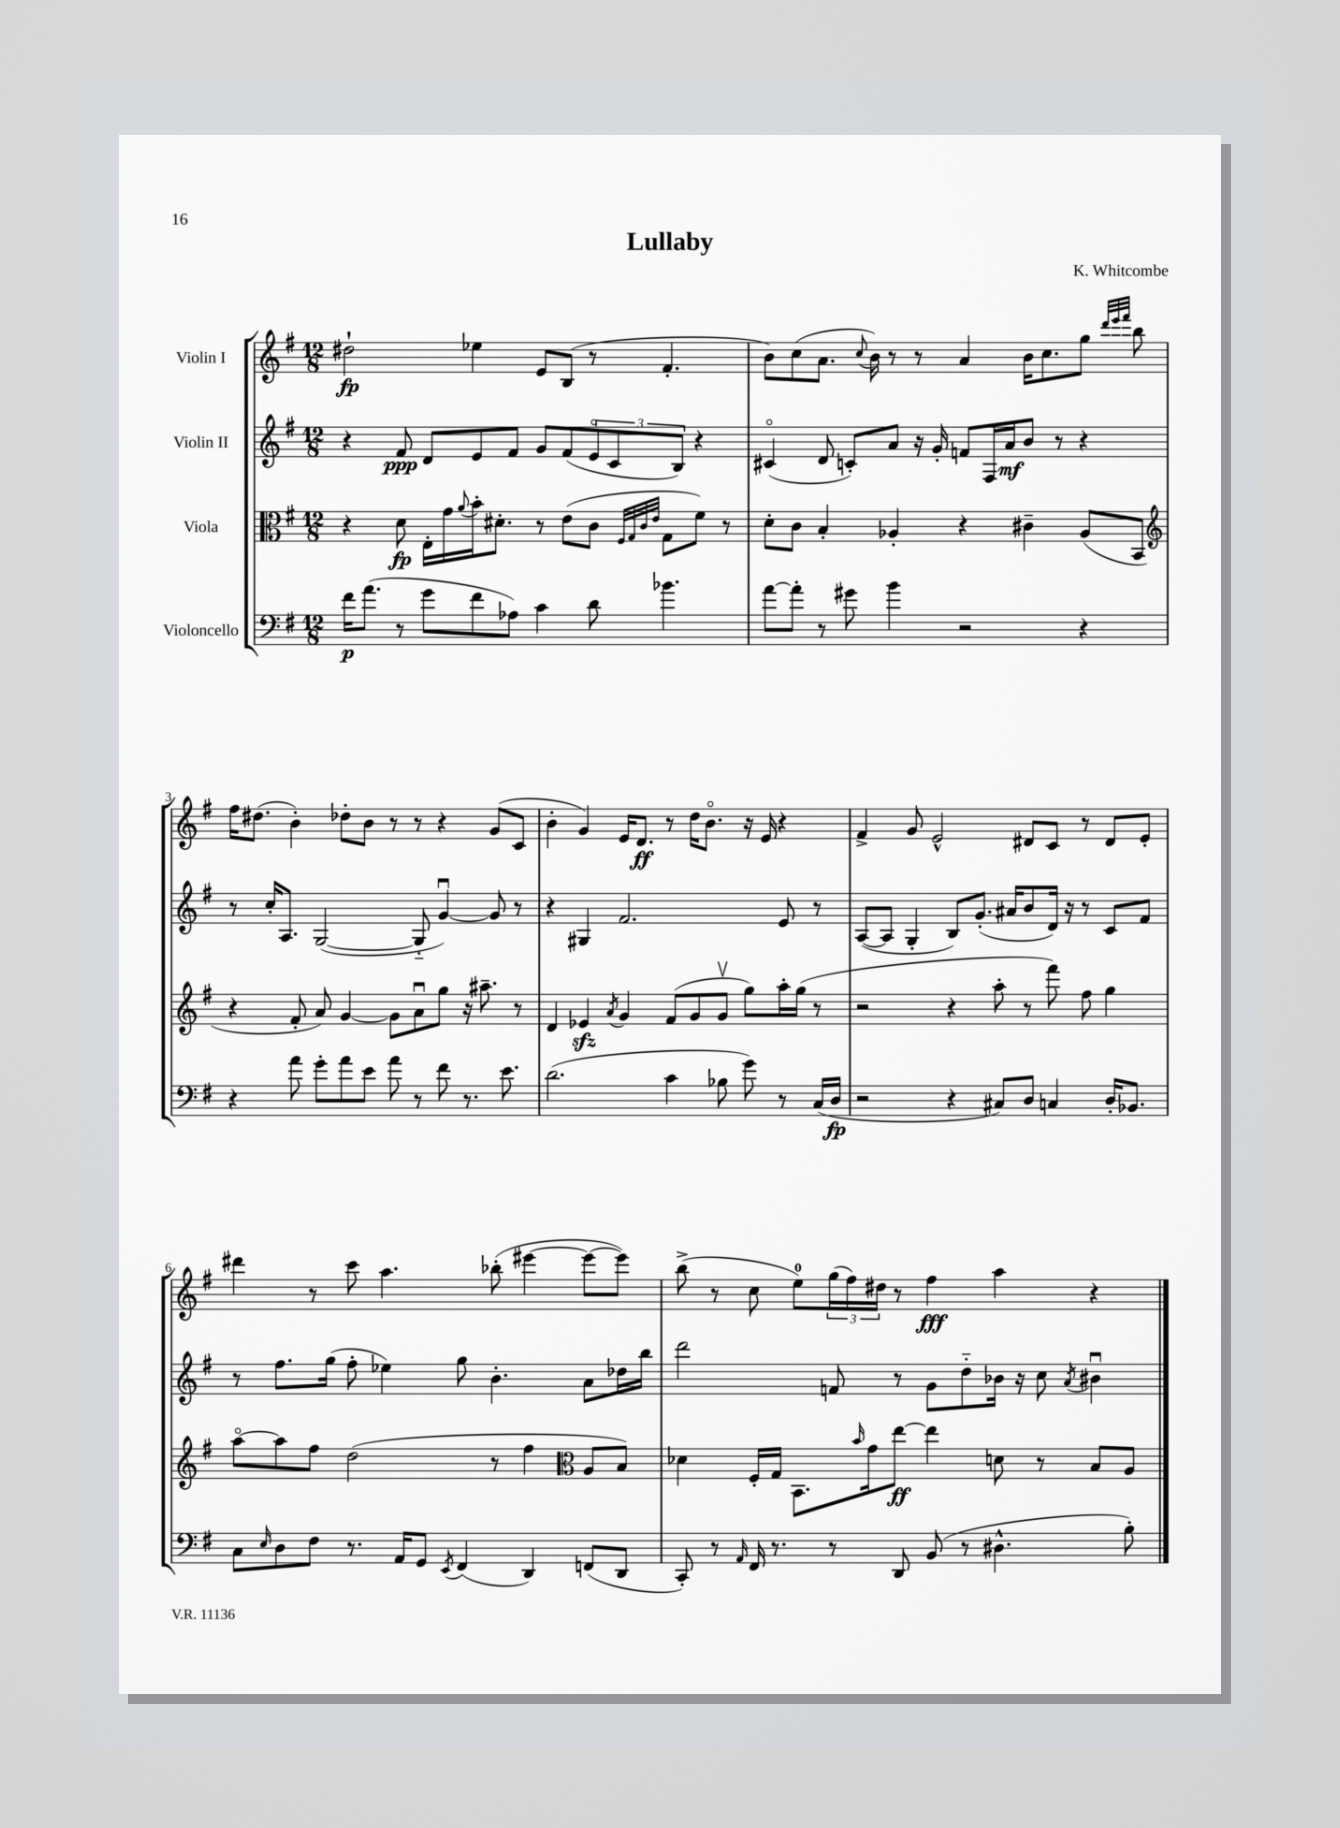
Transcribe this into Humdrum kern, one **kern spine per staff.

**kern	**dynam	**kern	**dynam	**kern	**dynam	**kern	**dynam
*part4	*part4	*part3	*part3	*part2	*part2	*part1	*part1
*staff4	*staff4	*staff3	*staff3	*staff2	*staff2	*staff1	*staff1
*I"Violoncello	*	*I"Viola	*	*I"Violin II	*	*I"Violin I	*
*clefF4	*	*clefC3	*	*clefG2	*	*clefG2	*
*k[f#]	*	*k[f#]	*	*k[f#]	*	*k[f#]	*
*M12/8	*	*M12/8	*	*M12/8	*	*M12/8	*
=1	=1	=1	=1	=1	=1	=1	=1
16f#\KL	p	4r	.	4r	.	2dd#X`\	fp
(8.a\J	.	.	.	.	.	.	.
8r	.	8d\	fp	8f#/	ppp	.	.
8g\L	.	16E'\LL	.	8d/L	.	.	.
.	.	16g\	.	.	.	.	.
.	.	8qqa/	.	.	.	.	.
8f#\	.	16b'\J	.	8e/	.	4ee-X\	.
.	.	8.d#X'\J	.	.	.	.	.
8A-X\J)	.	.	.	8f#/J	.	.	.
4c\	.	8r	.	8g/L	.	8e/L	.
.	.	(8e\L	.	(8f#/	.	(8B/J	.
8d\	.	8c\J	.	12e/	.	8r	.
.	.	.	.	12c/	.	.	.
.	.	32qqF#/LLL	.	.	.	.	.
.	.	32qqG/	.	.	.	.	.
.	.	32qqc/	.	.	.	.	.
.	.	32qqe/JJJ	.	.	.	.	.
4.b-X\	.	8G\L	.	.	.	4.f#'/	.
.	.	.	.	12B/J)	.	.	.
.	.	8f#\J)	.	4r	.	.	.
.	.	8r	.	.	.	.	.
=2	=2	=2	=2	=2	=2	=2	=2
[8a\L	.	8d'\L	.	(4c#X/	.	8b\L)	.
8a'\J]	.	8c\J	.	.	.	(8cc\	.
8r	.	4B'/	.	8d/	.	8.a\J	.
8g#X\	.	.	.	8cn'/L)	.	.	.
.	.	.	.	.	.	8qqcc/	.
.	.	.	.	.	.	16b\)	.
4b\	.	4A-X'/	.	8a/J	.	8r	.
.	.	.	.	16r	.	8r	.
.	.	.	.	16g'/	.	.	.
2r	.	4r	.	8fn/L	.	4a/	.
.	.	.	.	16F#/L	.	.	.
.	.	.	.	16a/J	mf	.	.
.	.	4c#X~\	.	8b/J	.	16b\KL	.
.	.	.	.	.	.	8.cc\	.
.	.	.	.	8r	.	.	.
4r	.	(8A-/L	.	4r	.	8gg\J	.
.	.	.	.	.	.	32qqddd/LLL	.
.	.	.	.	.	.	32qqeee/	.
.	.	.	.	.	.	32qqfff#/JJJ	.
.	.	8BB/J	.	.	.	8bb\	.
!!LO:LB:g=z
=3	=3	=3	=3	=3	=3	=3	=3
*	*	*clefG2	*	*	*	*	*
4r	.	4r	.	8r	.	16ff#\KL	.
.	.	.	.	.	.	(8.dd#X\J	.
.	.	.	.	16cc'/KL	.	.	.
.	.	.	.	8.A/J	.	.	.
8a\	.	8f#'/	.	.	.	4b'\)	.
8g'\L	.	8a/)	.	([2G/	.	.	.
8a\	.	[4g/	.	.	.	8dd-X'\L	.
8e\J	.	.	.	.	.	8b\J	.
8a\	.	8g\L]	.	.	.	8r	.
8r	.	8au\	.	8G/]	.	8r	.
8f#\	.	8gg\J	.	[4gu/)	.	4r	.
8.r	.	16r	.	.	.	.	.
.	.	8.aa#X~\	.	.	.	.	.
.	.	.	.	8g/]	.	(8g/L	.
8.e\	.	.	.	.	.	.	.
.	.	8r	.	8r	.	8c/J	.
=4	=4	=4	=4	=4	=4	=4	=4
(2.d\	.	4d/	.	4r	.	4b'\	.
.	.	4e-Xzz/	.	4G#X/	.	4g/)	.
.	.	8qa/	.	.	.	.	.
.	.	4g/	.	2.f#/	.	16e/KL	.
.	.	.	.	.	.	8.d/J	ff
4c\	.	(8f#/L	.	.	.	8r	.
.	.	8g/	.	.	.	16dd\KL	.
.	.	.	.	.	.	8.b\J	.
8B-X\	.	8gv/J	.	.	.	.	.
8g\)	.	8gg\L)	.	.	.	16r	.
.	.	.	.	.	.	16e/	.
8r	.	16aa'\L	.	8e/	.	4r	.
.	.	(16gg\JJ	.	.	.	.	.
(16C/LL	.	8r	.	8r	.	.	.
16D/JJ	fp	.	.	.	.	.	.
=5	=5	=5	=5	=5	=5	=5	=5
2r	.	2r	.	([8A/L	.	4f#^/	.
.	.	.	.	8A/J]	.	.	.
.	.	.	.	4G'/	.	8g/	.
.	.	.	.	.	.	2e^^/	.
4r	.	4r	.	8B/L)	.	.	.
.	.	.	.	(8.g'/J	.	.	.
8C#X/L)	.	8aa'\	.	.	.	.	.
.	.	.	.	16a#X/KL	.	.	.
8D/J	.	8r	.	8b/	.	8d#X/L	.
4Cn/	.	8fff#\)	.	16d/Jk)	.	8c/J	.
.	.	.	.	16r	.	.	.
.	.	8ff#\	.	8r	.	8r	.
16D'/KL	.	4gg\	.	8c/L	.	8d#/L	.
8.BB-X/J	.	.	.	.	.	.	.
.	.	.	.	8f#/J	.	8e'/J	.
!!LO:LB:g=z
=6	=6	=6	=6	=6	=6	=6	=6
8C\L	.	[8aa\L	.	8r	.	4ddd#X\	.
16qqE/	.	.	.	.	.	.	.
8D\	.	8aa\]	.	8.ff#\L	.	.	.
8F#\J	.	8ff#\J	.	.	.	8r	.
.	.	.	.	(16gg\Jk	.	.	.
8.r	.	(2dd\	.	8ff#'\	.	8ccc\	.
.	.	.	.	4ee-X\)	.	4.aa\	.
16AA/KL	.	.	.	.	.	.	.
8GG/J	.	.	.	.	.	.	.
8qEE/	.	.	.	.	.	.	.
(4FF#/	.	.	.	8gg\	.	.	.
.	.	8r	.	4.b'\	.	(8bb-X'\	.
4DD/)	.	4ff#\	.	.	.	[4eee#X\	.
*	*	*clefC3	*	*	*	*	*
(8FFn/L	.	8A/L	.	8a\L	.	8eee#\L_	.
8DD/J	.	8B/J)	.	16dd-X\L	.	8eee#\J])	.
.	.	.	.	16bb\JJ	.	.	.
=7	=7	=7	=7	=7	=7	=7	=7
8CC'/)	.	4d-X\	.	2ddd\	.	(8bb^\	.
8r	.	.	.	.	.	8r	.
16qqAA/	.	.	.	.	.	.	.
16FF#/	.	16F#'/LL	.	.	.	8cc\	.
8.r	.	16G/JJ	.	.	.	.	.
.	.	8.BB\L	.	.	.	8ee\L)	.
8r	.	.	.	8fn/	.	(24gg\L	.
.	.	.	.	.	.	24ff#\)	.
.	.	16qqb/	.	.	.	.	.
.	.	16g\k	.	.	.	.	.
.	.	.	.	.	.	24dd#X\JJ	.
8DD/	.	[8ee\J	ff	8r	.	8r	.
(8BB/	.	4ee\]	.	8g\L	.	4ff#\	fff
8r	.	.	.	8dd\	.	.	.
4.D#X^^\	.	8dn\	.	16b-X\Jk	.	4aa\	.
.	.	.	.	16r	.	.	.
.	.	8r	.	8cc\	.	.	.
.	.	.	.	8qa/	.	.	.
.	.	8B/L	.	4b#Xu\	.	4r	.
8B'\)	.	8A/J	.	.	.	.	.
==	==	==	==	==	==	==	==
*-	*-	*-	*-	*-	*-	*-	*-
